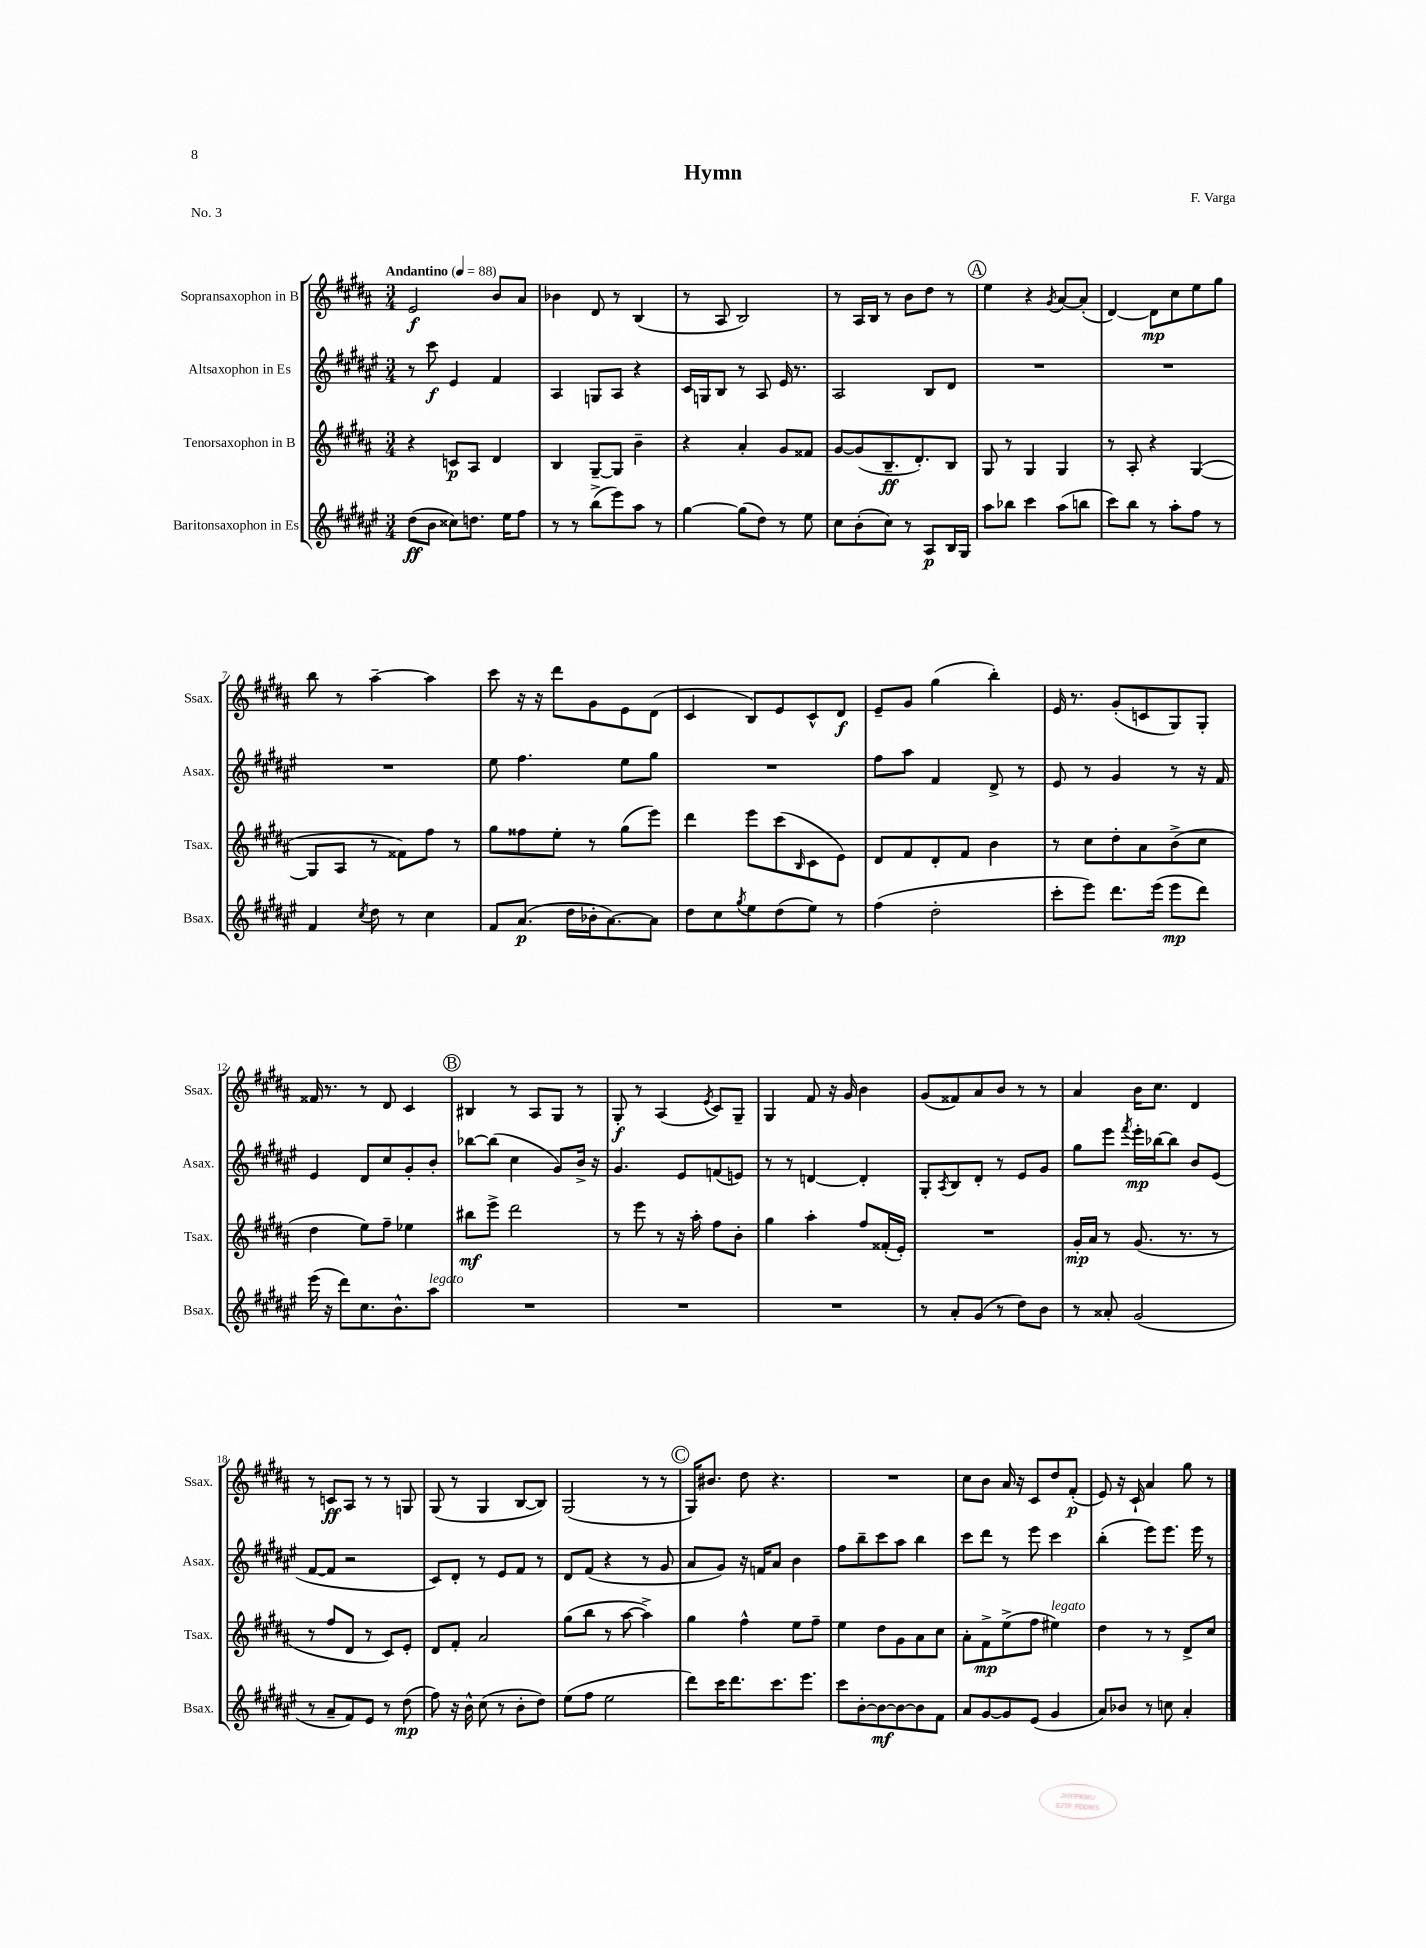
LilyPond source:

\header { title = "Hymn" composer = "F. Varga" piece = "No. 3" }
<<
\new StaffGroup <<
\new Staff = "s0" \with { instrumentName = "Sopransaxophon in B" shortInstrumentName = "Ssax." } {
    \clef treble \key b \major \numericTimeSignature \time 3/4 \tempo "Andantino" 4 = 88
    e'2\f b'8 ais'8 |
    bes'4 dis'8 r8 b4( |
    r8 ais8 b2) |
    r8 ais16 b16 r8 b'8 dis''8 r8 |
    \mark \markup { \circle "A" } e''4 r4 \acciaccatura { gis'8 } ais'8~ ais'8-.( |
    dis'4~) dis'8\mp cis''8 e''8 gis''8 |
    b''8 r8 ais''4~-- ais''4 |
    cis'''8 r16 r16 dis'''8 gis'8 e'8 dis'8( |
    cis'4 b8) e'8 cis'8-^ dis'8\f |
    e'8-- gis'8 gis''4( b''4-.) |
    e'16 r8. gis'8-.( c'8 gis8) gis8-. |
    fisis'16 r8. r8 dis'8 cis'4 |
    \mark \markup { \circle "B" } bis4 r8 ais8 gis8 r8 |
    gis8-.\f r8 ais4( \acciaccatura { e'8 } cis'8) gis8-- |
    gis4 fis'8 r16 gis'16 b'4 |
    gis'8( fisis'8) ais'8 b'8 r8 r8 |
    ais'4 b'16 cis''8. dis'4 |
    r8 c'8\ff ais8 r8 r8 g8 |
    gis8( r8 gis4 b8~ b8) |
    gis2( r8 r8 |
    \mark \markup { \circle "C" } gis16) bis'8. dis''8 r4. |
    R2. |
    cis''8 b'8 ais'16 r16 cis'8 dis''8 fis'8-.\p( |
    e'8) r16 cis'16-! ais'4 gis''8 r8 \bar "|." |
}
\new Staff = "s1" \with { instrumentName = "Altsaxophon in Es" shortInstrumentName = "Asax." } {
    \clef treble \key fis \major \numericTimeSignature \time 3/4
    r8 cis'''8\f eis'4 fis'4 |
    ais4 g8 ais8 r4 |
    cis'16 g16 b8 r8 ais8 eis'16 r8. |
    ais2 b8 dis'8 |
    \mark \markup { \circle "A" } R2. |
    R2. |
    R2. |
    eis''8 fis''4. eis''8 gis''8 |
    R2. |
    fis''8 ais''8 fis'4 dis'8-> r8 |
    eis'8 r8 gis'4 r8 r16 fis'16 |
    eis'4 dis'8 cis''8 gis'8-. b'8-. |
    \mark \markup { \circle "B" } bes''8~ bes''8( cis''4 gis'8) b'16-> r16 |
    gis'4. eis'8 f'8( e'8) |
    r8 r8 d'4~ d'4-. |
    gis8-. \acciaccatura { ais8 } b8 dis'8-. r8 eis'8 gis'8 |
    gis''8 eis'''8 \acciaccatura { fis'''8 } eis'''16-.\mp bes''16~ bes''8 b'8 eis'8( |
    fis'8~ fis'8 r2 |
    cis'8) dis'8-. r8 eis'8 fis'8 r8 |
    dis'8 fis'8( r4 r8 gis'8 |
    \mark \markup { \circle "C" } ais'8 gis'8) r16 f'16 ais'8 b'4 |
    fis''8 b''8-- cis'''8 ais''8 b''4 |
    cis'''8 dis'''8 r8 eis'''8 cis'''4 |
    b''4-.( eis'''8) eis'''8. eis'''16 r8 \bar "|." |
}
\new Staff = "s2" \with { instrumentName = "Tenorsaxophon in B" shortInstrumentName = "Tsax." } {
    \clef treble \key b \major \numericTimeSignature \time 3/4
    r4 c'8\p ais8 dis'4 |
    b4 gis8~-- gis8 b'4-- |
    r4 ais'4-. gis'8 fisis'8 |
    gis'8~ gis'8( b8.--\ff dis'8.-.) b8 |
    \mark \markup { \circle "A" } gis8 r8 gis4 gis4 |
    r8 ais8-. r4 gis4~( |
    gis8 ais8 r8 fisis'8) fis''8 r8 |
    gis''8 fisis''8 e''8-. r8 gis''8( e'''8) |
    dis'''4 e'''8 cis'''8( \grace { b16 } cis'8 e'8) |
    dis'8 fis'8 dis'8-. fis'8 b'4 |
    r8 cis''8 dis''8-. ais'8 b'8->( cis''8 |
    dis''4 e''8) fis''8-- ees''4 |
    \mark \markup { \circle "B" } bis''8\mf e'''8-> dis'''2 |
    r8 e'''8 r8 r16 ais''16-. fis''8 b'8-. |
    gis''4 ais''4-. fis''8 fisis'16-.( e'16-.) |
    R2. |
    gis'16-.\mp ais'16 r8 gis'8.( r8. r8 |
    r8 fis''8 dis'8 r8 cis'8) e'8-. |
    dis'8 fis'8-. ais'2 |
    gis''8( b''8 r8 ais''8~ ais''4->) |
    \mark \markup { \circle "C" } gis''4 fis''4-^ e''8 fis''8-- |
    e''4 dis''8 gis'8 ais'8 cis''8 |
    ais'8-. fis'8->\mp e''8->( fis''8 eis''4^\markup { \italic "legato" }) |
    dis''4 r8 r8 dis'8-> cis''8 \bar "|." |
}
\new Staff = "s3" \with { instrumentName = "Baritonsaxophon in Es" shortInstrumentName = "Bsax." } {
    \clef treble \key fis \major \numericTimeSignature \time 3/4
    dis''8\ff( b'8 cisis''8) d''8. eis''16 fis''8 |
    r8 r8 b''8->( eis'''8) ais''8 r8 |
    gis''4~ gis''8( dis''8) r8 eis''8 |
    cis''8 b'8-.( cis''8) r8 ais8\p b16 gis16 |
    \mark \markup { \circle "A" } ais''8 bes''8 cis'''4 ais''8( b''8 |
    cis'''8) b''8 r8 ais''8-. fis''8 r8 |
    fis'4 \acciaccatura { cis''8 } dis''8 r8 cis''4 |
    fis'8 ais'8.\p( dis''16 bes'16-. ais'8.~) ais'8 |
    dis''8 cis''8 \acciaccatura { gis''8 } eis''8 dis''8( eis''8) r8 |
    fis''4( dis''2-. |
    cis'''8-. eis'''8) dis'''8. eis'''16( eis'''8\mp dis'''8) |
    eis'''16( r16 dis'''8) cis''8. b'8.-^ ais''8^\markup { \italic "legato" } |
    \mark \markup { \circle "B" } R2. |
    R2. |
    R2. |
    r8 ais'8-. gis'8( r8 dis''8) b'8 |
    r8 aisis'8-. gis'2( |
    r8 ais'8-- fis'8) eis'8 r8 dis''8\mp( |
    fis''8) r16 b'16-^ cis''8( r8 b'8-. dis''8) |
    eis''8( fis''8 eis''2 |
    \mark \markup { \circle "C" } dis'''8) cis'''16 dis'''8. cis'''8. eis'''8. |
    cis'''8 b'8~-. b'8~\mf b'8~ b'8 fis'8 |
    ais'8 gis'8~ gis'8 eis'8( gis'4 |
    ais'8) bes'8 r8 c''8 ais'4-. \bar "|." |
}
>>
>>
